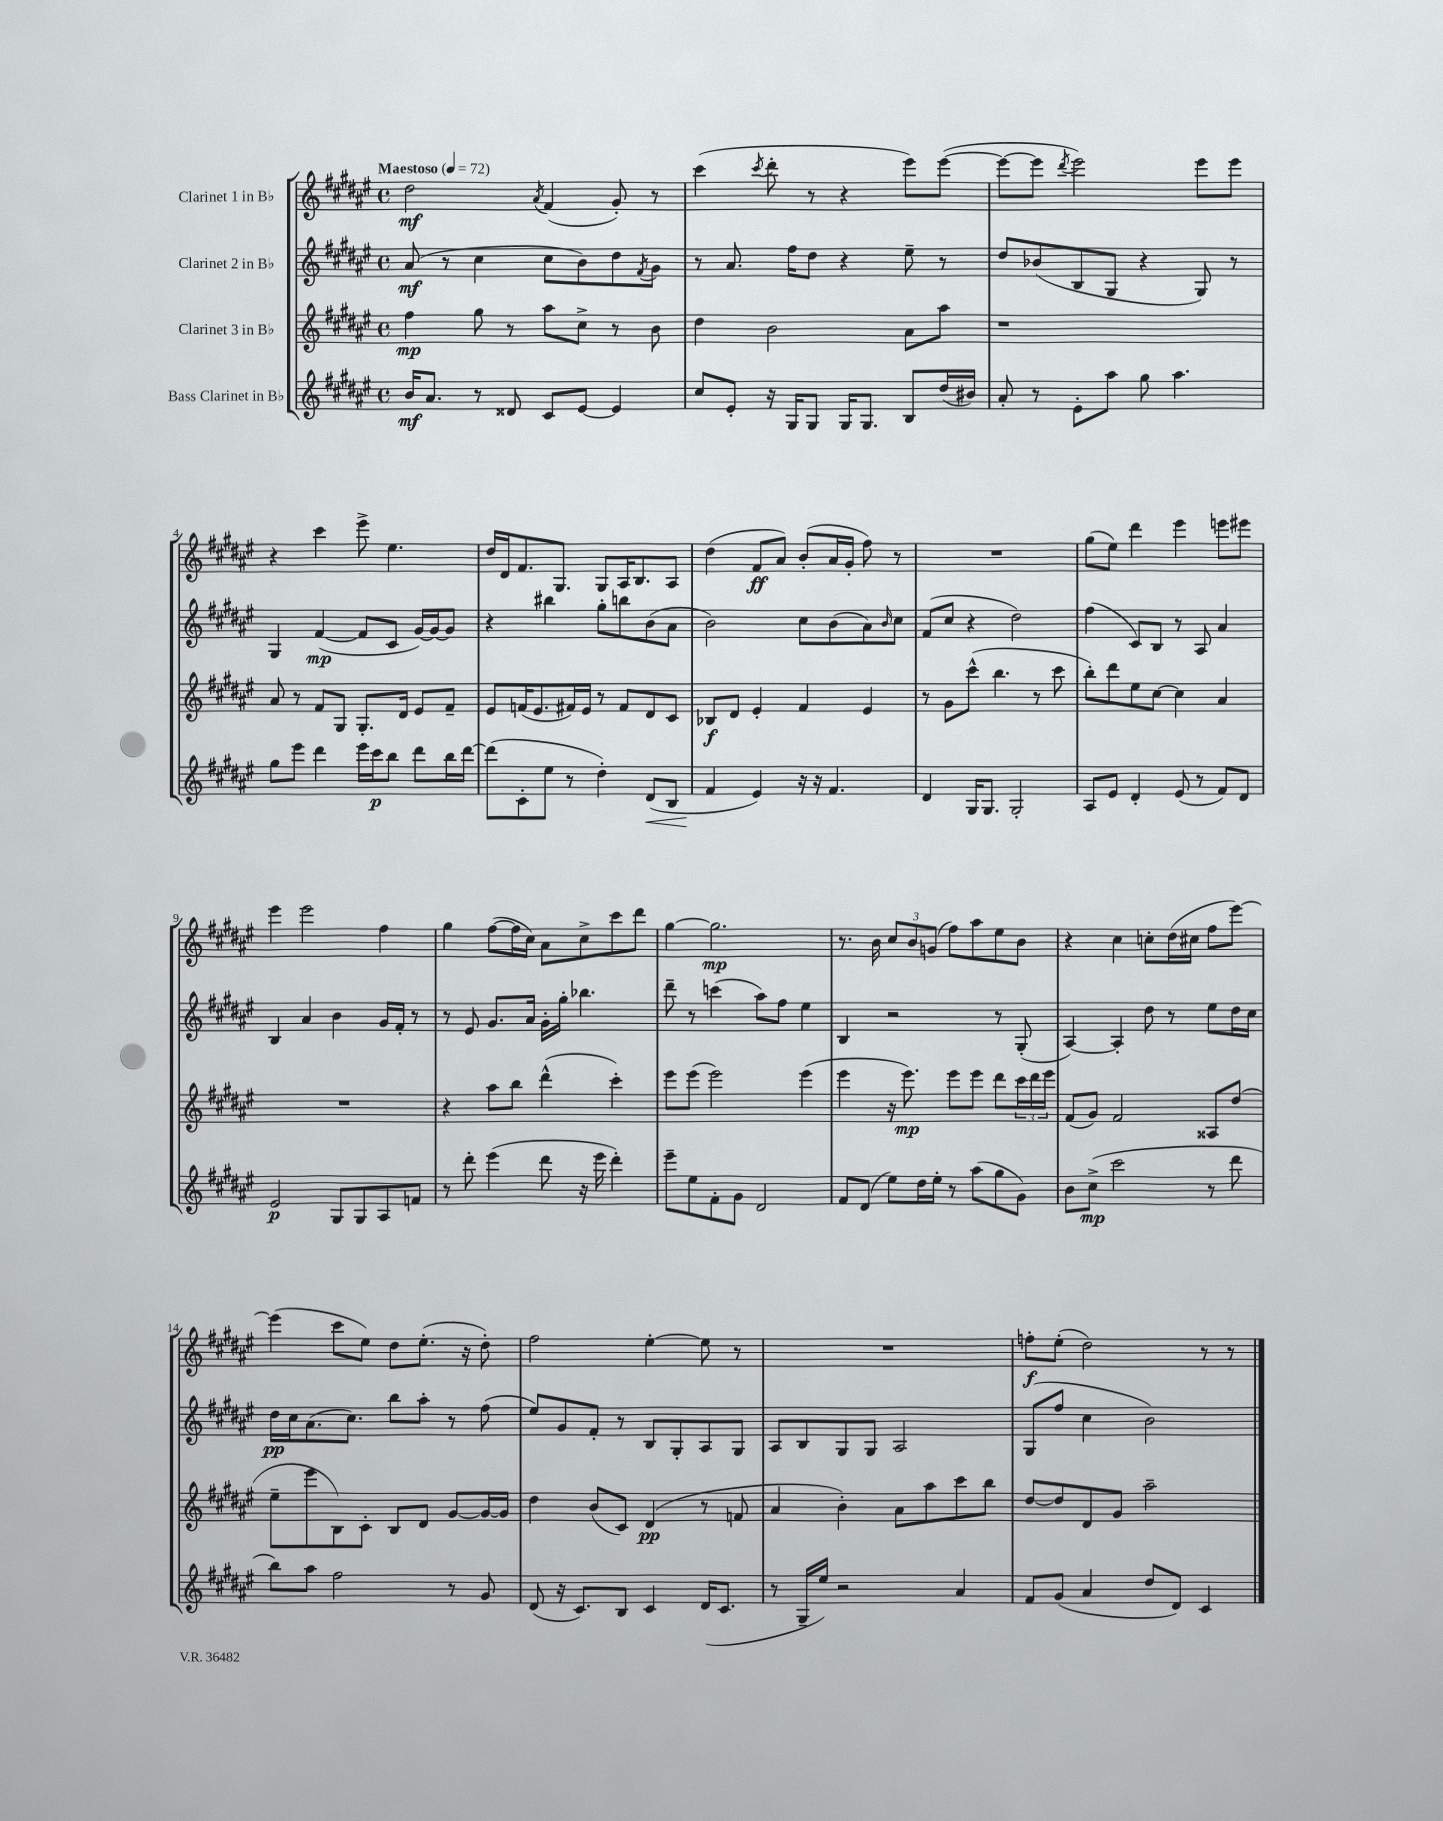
<<
\new StaffGroup <<
\new Staff = "s0" \with { instrumentName = "Clarinet 1 in Bb" } {
    \clef treble \key fis \major \defaultTimeSignature \time 4/4 \tempo "Maestoso" 4 = 72
    dis''2\mf \acciaccatura { ais'8 } fis'4( gis'8-.) r8 |
    cis'''4( \acciaccatura { cis'''8 } dis'''8-. r8 r4 eis'''8) eis'''8~( |
    eis'''8~ eis'''8 \acciaccatura { dis'''8 } eis'''2) eis'''8 eis'''8 |
    r4 cis'''4 eis'''8-> eis''4. |
    dis''16 dis'16 fis'8. gis8. gis8 ais16 b8. ais8 |
    dis''4( fis'8\ff ais'8) b'8-.( ais'16 gis'16-. fis''8) r8 |
    R1 |
    gis''8( eis''8) dis'''4 eis'''4 e'''8 eis'''8 |
    eis'''4 eis'''2 fis''4 |
    gis''4 fis''8~( fis''16 cis''16) ais'8 cis''8-> cis'''8 dis'''8 |
    gis''4~ gis''2.\mp |
    r8. b'16 \tuplet 3/2 { cis''8 b'8 g'8( } fis''8) ais''8 eis''8 b'8 |
    r4 cis''4 c''8-. dis''16( cis''16 fis''8 eis'''8~) |
    eis'''4( cis'''8 eis''8) dis''8 eis''8.-.( r16 dis''8-.) |
    fis''2 eis''4~-. eis''8 r8 |
    R1 |
    f''8-.\f eis''8-.( dis''2) r8 r8 \bar "|." |
}
\new Staff = "s1" \with { instrumentName = "Clarinet 2 in Bb" } {
    \clef treble \key fis \major \defaultTimeSignature \time 4/4
    ais'8\mf( r8 cis''4 cis''8 b'8) dis''8 \acciaccatura { fis'8 } gis'8 |
    r8 ais'8. fis''16 dis''8 r4 eis''8-- r8 |
    dis''8 bes'8( b8 gis8 r4 gis8) r8 |
    gis4 fis'4~\mp( fis'8 cis'8 gis'16~) gis'16~ gis'8 |
    r4 bis''4 gis''8-. b''8 b'8( ais'8 |
    b'2) cis''8 b'8( ais'8) \grace { b'16 } cis''8 |
    fis'8( cis''8 r4 dis''2) |
    fis''4( cis'8) b8 r8 ais8 ais'4 |
    b4 ais'4 b'4 gis'16 fis'16-. r8 |
    r8 eis'8 gis'8. ais'16 gis'16-. gis''16-. bes''4. |
    dis'''8-- r8 c'''4( ais''8) fis''8 eis''4 |
    b4 r2 r8 gis8-.( |
    ais4~) ais4-. dis''8 r8 eis''8 dis''16 cis''16 |
    dis''16\pp cis''16 ais'8.( cis''8.) b''8 ais''8-. r8 fis''8( |
    eis''8) gis'8 fis'8-. r8 b8 gis8-. ais8 gis8 |
    ais8 b8 gis8 gis8 ais2 |
    gis8( fis''8 cis''4 b'2) \bar "|." |
}
\new Staff = "s2" \with { instrumentName = "Clarinet 3 in Bb" } {
    \clef treble \key fis \major \defaultTimeSignature \time 4/4
    fis''4\mp gis''8 r8 ais''8 cis''8-> r8 b'8 |
    dis''4 b'2 ais'8 ais''8 |
    r1 |
    ais'8 r8 fis'8 gis8 gis8.-. dis'16 eis'8 fis'8-- |
    eis'8 f'16( eis'8. fis'16) eis'16 r8 fis'8 dis'8 cis'8 |
    bes8\f dis'8 eis'4-. fis'4 eis'4 |
    r8 gis'8 cis'''8-^( b''4. r8 cis'''8 |
    b''8-.) dis'''8 eis''8 cis''8~ cis''4 ais'4 |
    R1 |
    r4 ais''8 b''8 dis'''4-^( cis'''4-.) |
    eis'''8 eis'''8( eis'''2) eis'''4( |
    eis'''4 r16 eis'''8.\mp) eis'''8 eis'''8 dis'''8 \tuplet 3/2 { cis'''16 dis'''16 eis'''16 } |
    fis'8( gis'8) fis'2 aisis8 dis''8( |
    eis''8-- eis'''8 b8) cis'8-. b8 dis'8 gis'8~ gis'16~ gis'16 |
    dis''4 b'8( cis'8) dis'4\pp( r8 f'8 |
    ais'4 b'4-.) ais'8 ais''8 cis'''8 b''8 |
    dis''8~ dis''8 dis'8 gis'8 ais''2-- \bar "|." |
}
\new Staff = "s3" \with { instrumentName = "Bass Clarinet in Bb" } {
    \clef treble \key fis \major \defaultTimeSignature \time 4/4
    b'16\mf ais'8. r8 disis'8 cis'8 eis'8~ eis'4 |
    cis''8 eis'8-. r16 gis16 gis8 gis16 gis8. b8 dis''16( bis'16) |
    ais'8-. r8 eis'8-. ais''8 gis''8 ais''4. |
    gis''8 eis'''8 dis'''4 eis'''16 cis'''16\p b''8 dis'''8 b''16 dis'''16~ |
    dis'''8( cis'8-. eis''8 r8 dis''4-.) dis'8\<( b8 |
    fis'4\! eis'4) r16 r16 fis'4. |
    dis'4 gis16 gis8. gis2-. |
    ais8 eis'8 dis'4-. eis'8( r8 fis'8) dis'8 |
    eis'2\p gis8 gis8 ais8 f'8 |
    r8 dis'''8-. eis'''4( dis'''8 r16 eis'''16 dis'''4-.) |
    eis'''8-- eis''8 fis'8-. gis'8 dis'2 |
    fis'8 dis'8( eis''8) dis''16 eis''16-. r8 ais''8( gis''8 gis'8) |
    b'8 cis''8->\mp( cis'''2 r8 dis'''8 |
    b''8) ais''8 fis''2 r8 gis'8 |
    dis'8( r16 cis'8.) b8 cis'4 dis'16( cis'8. |
    r8 gis16-- eis''16) r2 ais'4 |
    fis'8 gis'8( ais'4 dis''8 dis'8) cis'4 \bar "|." |
}
>>
>>
